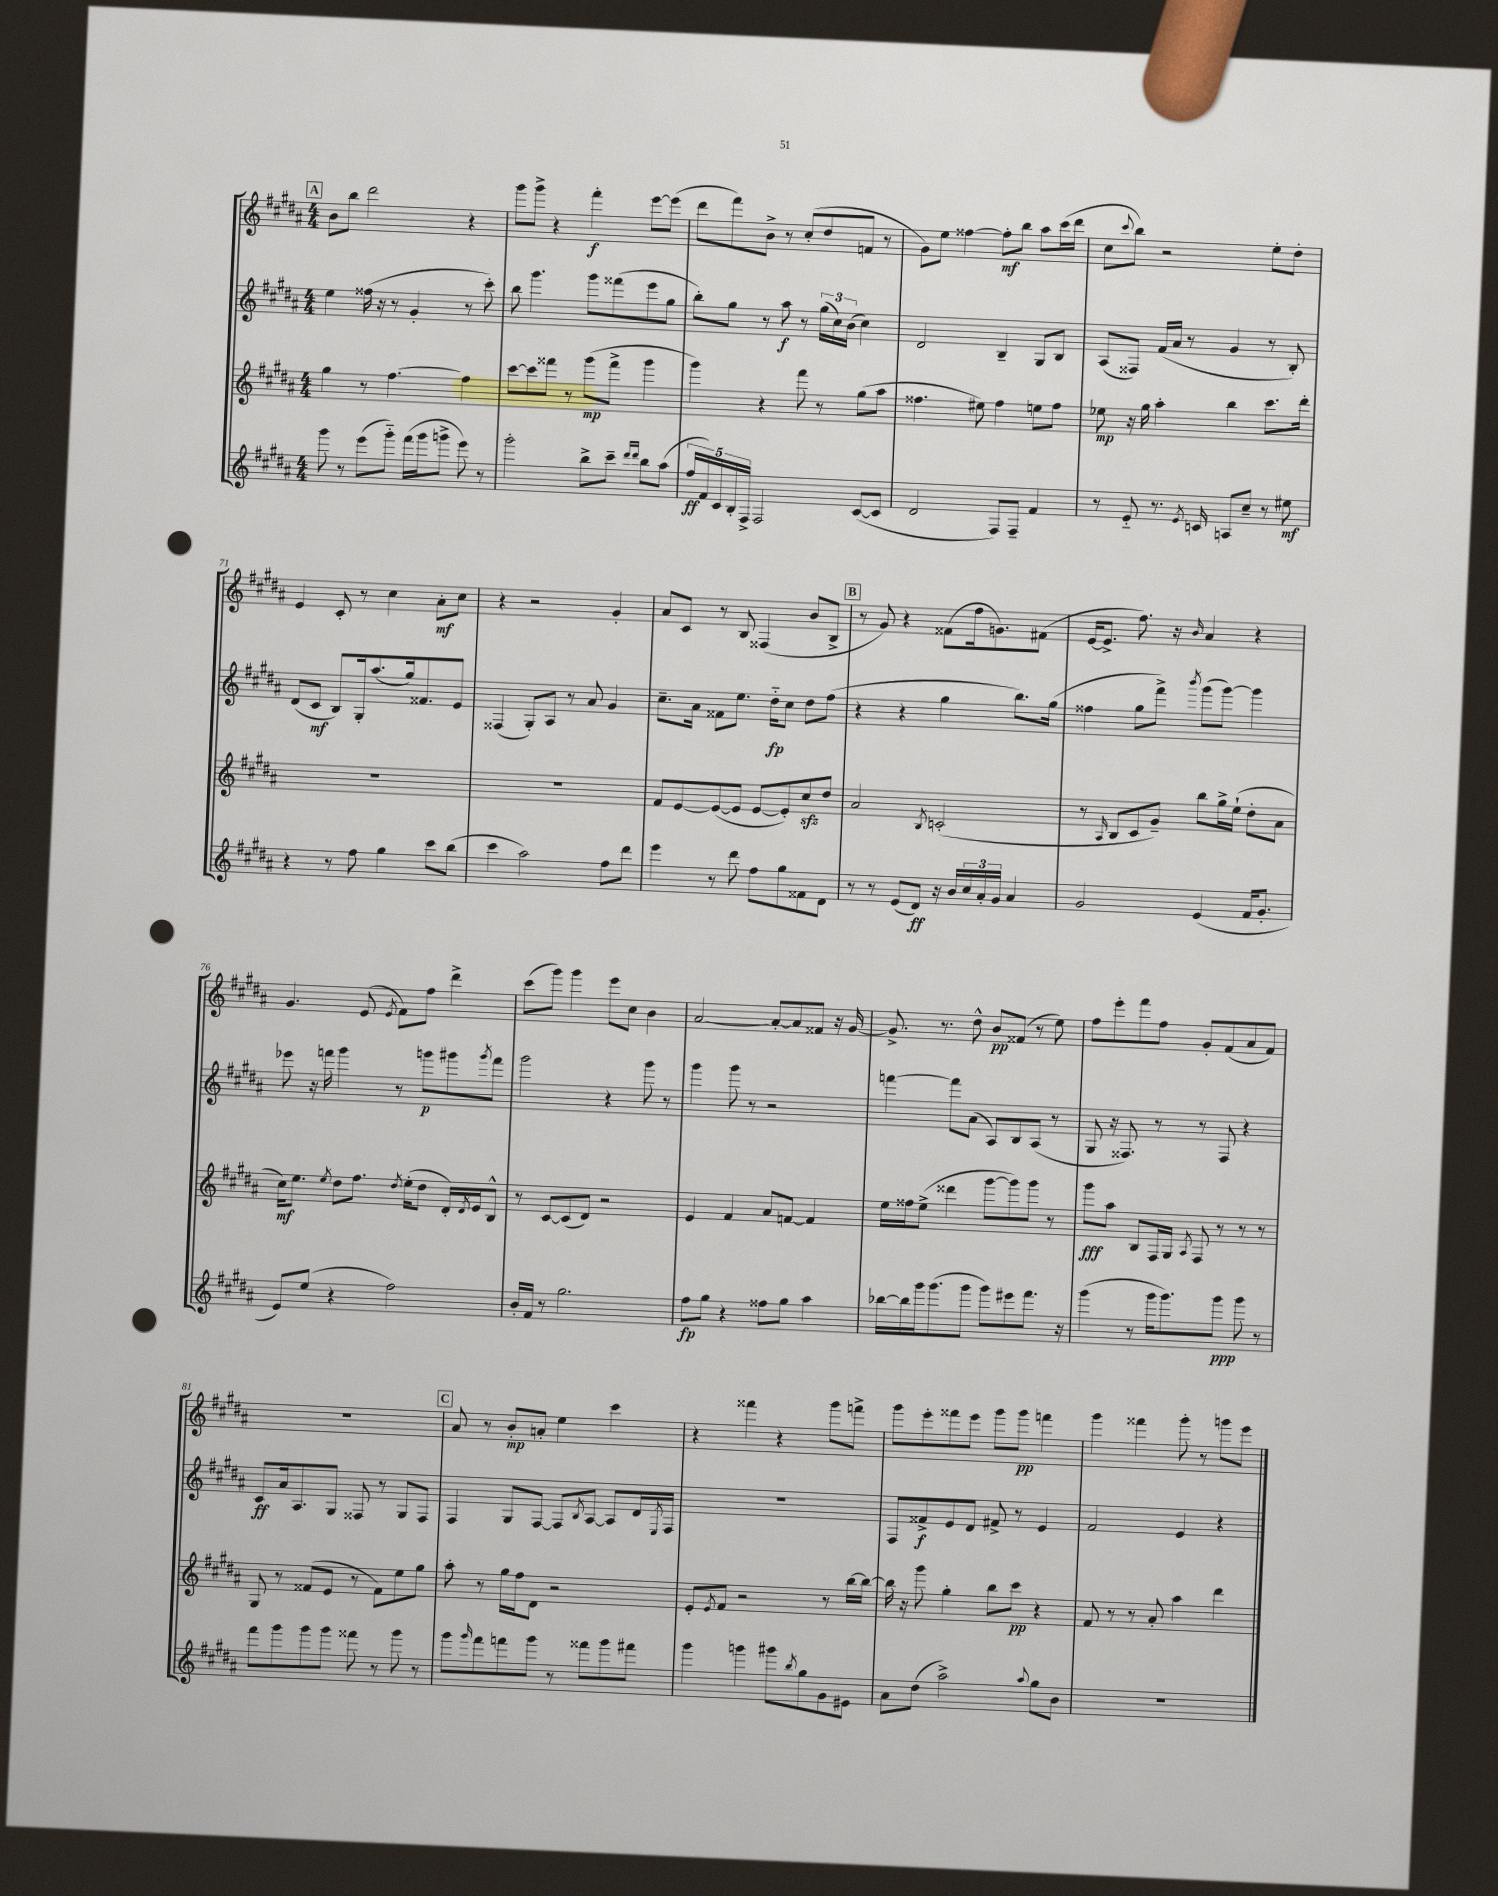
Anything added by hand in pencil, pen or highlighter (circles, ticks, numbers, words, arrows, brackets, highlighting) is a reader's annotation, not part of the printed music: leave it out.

**kern	**kern	**kern	**kern
*staff4	*staff3	*staff2	*staff1
*clefG2	*clefG2	*clefG2	*clefG2
*k[f#c#g#d#a#]	*k[f#c#g#d#a#]	*k[f#c#g#d#a#]	*k[f#c#g#d#a#]
*M4/4	*M4/4	*M4/4	*M4/4
8ggg#	4gg#	4ee	8b
8r	.	.	8bb
(8eee	8r	(16ff##	2ddd#
.	.	16r	.
8ggg#'~)	[4.ff#	8r	.
(16fff#	.	4g#'	.
16ggg#	.	.	.
8ggg^	.	.	.
8eee)	4ff#]	8r	4r
8r	.	8ccc#')	.
=	=	=	=
2ggg#'	[8ccc#	8bb	8ggg#
.	8ccc#]	4.ggg#	8ggg#^
.	8fff##	.	4r
.	8r	.	.
8bb^	(8ggg#	8ggg#	4fff#'
8ccc#~	8fff##^	(8fff##	.
16qqddd#	.	.	.
16qqddd#	.	.	.
8bb	4ggg#	8eee	[8eee
(8aa#	.	8gg#	(8eee]
=	=	=	=
20ff#	4ggg#)	8bb')	8ddd#
20f#)	.	.	.
20c#	.	.	.
.	.	8gg#	8fff#)
20B'	.	.	.
20F#^	.	.	.
2F#	4r	8r	8b^
.	.	8aa#	8r
.	8fff#	8r	(8cc#'
.	8r	(24gg#	8dd#
.	.	24cc#)	.
.	.	(24b	.
([8c#	(8gg#	4cc#)	8f
8c#]	8aa#	.	8r
=	=	=	=
2d#	4.ff##	2d#	8g#)
.	.	.	8ee
.	.	.	[4ff##
.	8ee#)	.	.
8F#)	4ff##	4B~	8ff##']
8F#~	.	.	8bb
4f#	8ee	8G#	8aa#
.	8ff##	8B	(16ccc#
.	.	.	16ddd#
=	=	=	=
8r	8ee-	(8A#	8cc#
.	.	.	8qqccc#
8e'~	16r	8F##)	8bb)
.	16gg#	.	.
8.r	4aa#'	(16f#	2r
.	.	16a#	.
.	.	8r	.
8qe	.	.	.
16c	.	.	.
8A	4bb	4g#	.
8cc#~	.	.	.
8r	8.ccc#	8r	8ee'
8ee#	.	8B')	8dd#'
.	16ddd#'	.	.
=	=	=	=
4r	1r	(8d#	4e
.	.	8c#	.
8r	.	8B)	8c#'
8ff#	.	16G#'	8r
.	.	(8.aa#	.
4gg#	.	.	4cc#
.	.	16gg#)	.
.	.	8.f##	.
8ccc#	.	.	8a#'
(8bb	.	8e	8cc#
=	=	=	=
4ccc#	1r	(4F##	4r
2aa#)	.	8G#')	2r
.	.	8A#	.
.	.	8r	.
.	.	8a#	.
8ff#	.	4g#	4g#'
8ddd#	.	.	.
=	=	=	=
4eee	8f#	8.cc#~	8a#
.	[8e	.	8c#
.	.	16a#	.
8r	(8e_	8f##	8r
8ddd#	8e]	8.ee	8B
8ff#	[8e	.	(4F##
.	.	16dd#'~	.
8gg#	8e'])	8cc#	.
8f##	8cc#	8dd#	8b
8d#	8dd#	(8ff#	8B^
=	=	=	=
8r	2a#	4r	8r
8r	.	.	8g#)
(8e	.	4r	4r
8d#)	.	.	.
.	8qB	.	.
16r	(2c'	4gg#	(8f##
16b	.	.	.
24cc#	.	.	16ff#
24a#'	.	.	.
.	.	.	8.g)
24g#	.	.	.
4a#	.	8.bb)	.
.	.	.	(8f#
.	.	(16gg#	.
=	=	=	=
2g#	8r	4ff##	[16e
.	.	.	8.e^]
.	16qqA#	.	.
.	8B	.	.
.	8c#	8gg#	8.ff#)
.	8g#~)	8fff#^)	.
.	.	.	16r
.	.	8qbbb	16qqb
(4e	8bb	(8ggg#	4a#
.	16gg#^	[8ggg#)	.
.	(16ee`	.	.
16f#	8dd#'	4ggg#]	4r
8.g#'	.	.	.
.	8a#	.	.
=	=	=	=
8e)	16cc#)	8eee-	4.g#
.	8.ee	.	.
(8ee	.	16r	.
.	.	16fff	.
.	8qee	.	.
4r	8dd#	4ggg#	.
.	8.ff#	.	(8e
.	.	.	8qe
2ff#)	.	8r	8f#)
.	8qdd#	.	.
.	(16ee'	.	.
.	8dd#	8ggg	8ff#
.	16d#')	8ggg#	4ddd#^
.	8qd#	.	.
.	16e	.	.
.	.	8qggg#	.
.	8B^^	8fff	.
=	=	=	=
16b'	8r	2ggg#	(8ccc#
16f#	.	.	.
8r	[8c#	.	8ggg#)
2.gg#	(8c#]	.	4ggg#
.	8d#)	.	.
.	2r	4r	8eee
.	.	.	8cc#
.	.	8ggg#	4b
.	.	8r	.
=	=	=	=
8ff#	4e	4ggg#	[2a#
8gg#	.	.	.
4r	4f#	8ggg#	.
.	.	8r	.
8ff##	8a#	2r	8a#'_
8gg#	[8f	.	8a#]
4aa#	4f]	.	8f##
.	.	.	16r
.	.	.	[16g#
=	=	=	=
[16bb-	16ee	[4fff	8.g#^]
16bb-]	16ff##	.	.
16ggg#	(8ee^	.	.
(8.ggg#	.	.	8.r
.	4ddd##	8fff]	.
8ggg#	.	(8a#	8dd#^^
8ggg#)	[8ggg#	8A#)	8b
8eee#	8ggg#])	8B	(8f##
8.fff#	8ggg#	(8A#	8r
.	8r	8r	8ee)
16r	.	.	.
=	=	=	=
(4ggg#	8ggg#	8G#	8ff#
.	8aa#	16r	8eee'
.	.	8.F##)	.
8r	8B	.	8fff#
16ggg#	16F#	8r	8ff#
8.ggg#)	16G#	.	.
.	8qA#	.	.
.	8F#	8r	8g#'
8ggg#	8r	8F##	(8f#
8ggg#	8r	4r	8a#
8r	8r	.	8f#)
=	=	=	=
8fff#	8G#	8c#	1r
8ggg#	8r	16a#	.
.	.	8.A#	.
8ggg#	(8f##	.	.
8ggg#	8e	8G#	.
8fff##	8r	8F##	.
8r	8f##)	8r	.
8ggg#	8ee	8G#	.
8r	8gg#	8F##	.
=	=	=	=
8ggg#	8aa#'	4F#	8a#
16qqggg#	.	.	.
8fff#	8r	.	8r
8fff	16gg#	8G#	8b'
.	16ff#	.	.
8ggg#	8d#	[8F#	8a'
8r	2r	8F#]	4ee
.	.	8qB	.
8fff##	.	[8A#	.
8ggg#	.	8A#]	4ccc#
8fff#	.	16d#	.
.	.	8qE	.
.	.	16F#	.
=	=	=	=
4ggg#	8e'	1r	4r
.	8qe	.	.
.	8f#	.	.
4ggg	2r	.	4fff##
8ggg#	.	.	4r
8qbb	.	.	.
8gg#	.	.	.
8g#	8r	.	8ggg#
8e#	[16bb	.	8fff^
.	16bb_	.	.
=	=	=	=
8a#	16bb]	8F#	8ggg#
.	16r	.	.
(8dd#	8ggg#	8f##^	8eee'
2aa#^)	4gg#'	8e	8fff##
.	.	8d#	8eee
.	8bb	8f#^	8ggg#
.	8ccc#	8r	8ggg#
8qqaa#	.	.	.
8gg#	4r	4e	4fff
8b	.	.	.
=	=	=	=
1r	8f#	2f#	4ggg#
.	8r	.	.
.	8r	.	4fff##
.	8a#'	.	.
.	4aa#	4e	8ggg#'
.	.	.	8r
.	4ddd#	4r	8ggg
.	.	.	8eee
==	==	==	==
*-	*-	*-	*-
